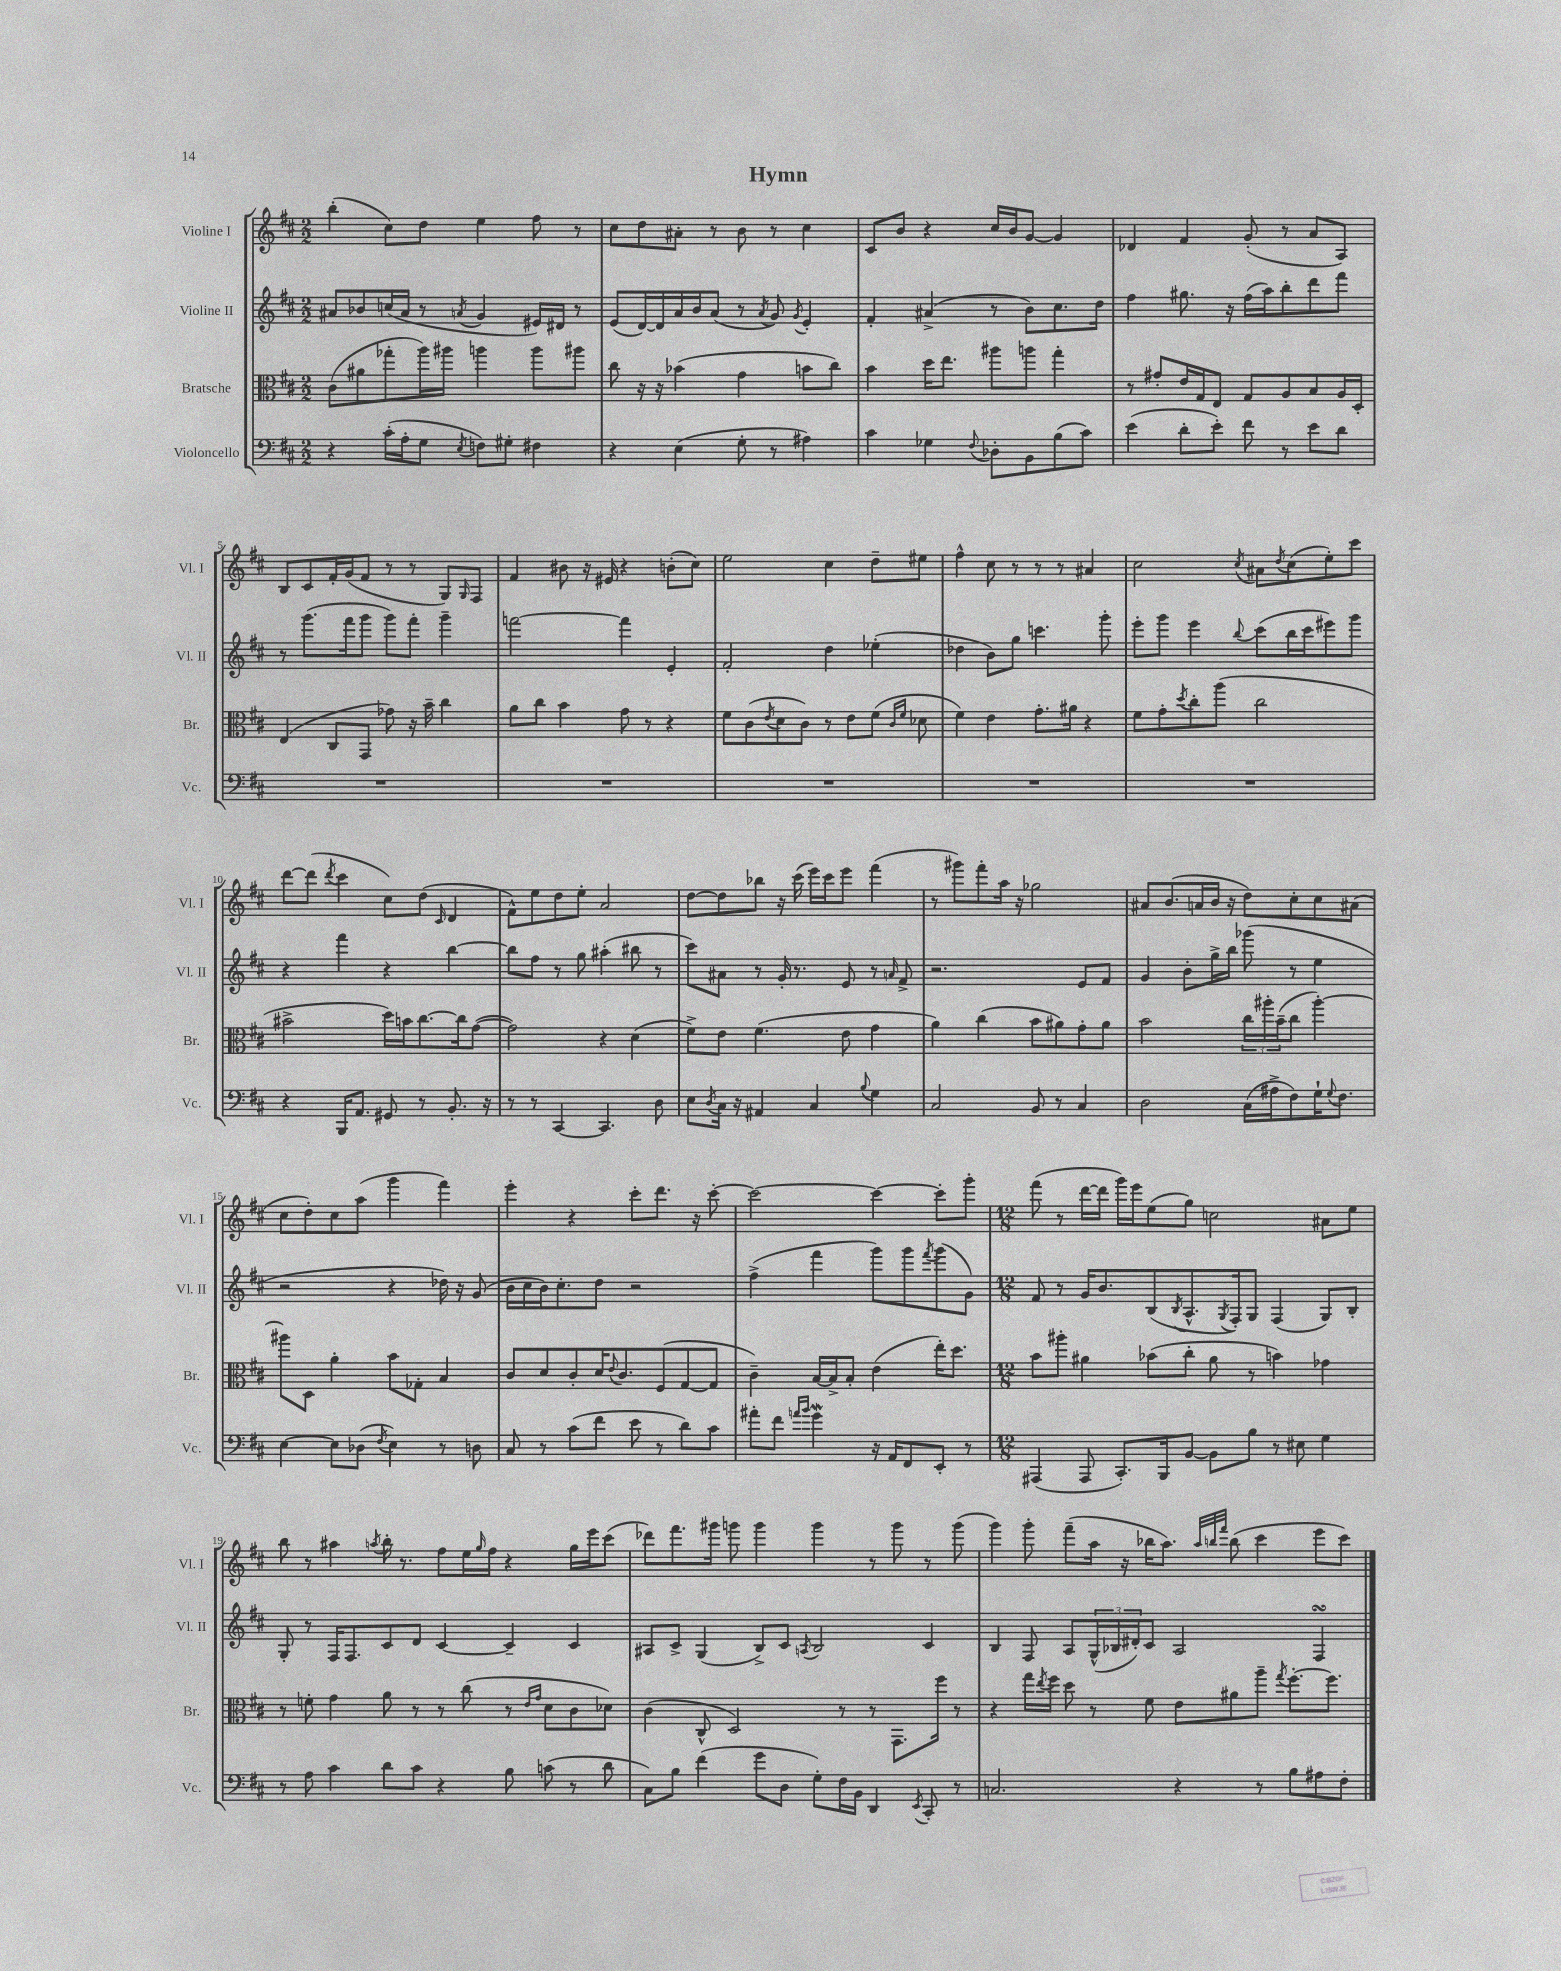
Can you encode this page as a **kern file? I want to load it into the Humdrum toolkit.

**kern	**kern	**kern	**kern
*part4	*part3	*part2	*part1
*staff4	*staff3	*staff2	*staff1
*I"Violoncello	*I"Bratsche	*I"Violine II	*I"Violine I
*I'Vc.	*I'Br.	*I'Vl. II	*I'Vl. I
*clefF4	*clefC3	*clefG2	*clefG2
*k[f#c#]	*k[f#c#]	*k[f#c#]	*k[f#c#]
*M2/2	*M2/2	*M2/2	*M2/2
=1	=1	=1	=1
4r	(8c#\L	8a#X/L	(4bb'\
.	8a#X\	8b-X/	.
(16c#'\LL	8gg-X'\	(16ccn/L	8cc#\L)
16A'\J	.	16a#/JJ	.
8G\J	16aa\L)	8r	8dd\J
.	16aa#X\JJ	.	.
8qE/	.	8qan/	.
8Fn\L)	4aan\	4g/	4ee\
8G#X'\J	.	.	.
4F#X\	8aa\L	16e#X/LL)	8ff#\
.	.	16d#X/JJ	.
.	8aa#X\J	8r	8r
=2	=2	=2	=2
4r	8cc#\	(8e/L	8cc#\L
.	16r	[16d/L)	8dd\
.	16r	16d/]	.
(4E\	(4b-X\	16a/	8a#X'\J
.	.	16b/J	.
.	.	(8a/J	8r
8G'\	4g\	8r	8b\
.	.	8qa/	.
8r	.	8g/)	8r
.	.	8qg/	.
4A#X\)	8bn\L	4e'/	4cc#\
.	8cc#\J)	.	.
=3	=3	=3	=3
4c#\	4b\	4f#'/	8c#/L
.	.	.	8b/J
4G-X\	16dd\KL	(4a#X^/	4r
.	8.ee\J	.	.
8qqF#/	.	.	.
8D-X'\L	8aa#X\L	8r	16cc#/LL
.	.	.	16b/J
8BB\	8aan\J	8b\L)	[8g/J
(8B\	4gg'\	8.cc#\	4g/]
8c#\J)	.	.	.
.	.	16dd\Jk	.
=4	=4	=4	=4
(4e\	8r	4ff#\	4d-X/
.	8g#X'/L	.	.
8d'\L	16e/L	8.gg#X\	4f#/
.	16G/J	.	.
8e'\J)	8E/J	.	.
.	.	16r	.
8f#\	8G/L	(16ff#\LL	(8g'/
.	.	16aa\J)	.
8r	8A/	8bb'\	8r
8e\L	8B/	8ddd\	8a/L
8d\J	16A/L	8fff#\J	8A/J)
.	16D'/JJ	.	.
!!LO:LB:g=z
=5	=5	=5	=5
1r	(4E/	8r	8B/L
.	.	(8.ggg\L	8c#/
.	8C#/L	.	16f#'/L
.	.	16fff#\k	(16g/J
.	8GG/J	8ggg\J	8f#/J
.	8g-X\)	8ggg\L)	8r
.	16r	8fff#'\J	8r
.	16b~\	.	.
.	4cc#\	4ggg~\	8G/L)
.	.	.	16qqG/
.	.	.	8F#/J
=6	=6	=6	=6
1r	8a\L	[2fffn\	4f#/
.	8cc#\J	.	.
.	4b\	.	8b#X\
.	.	.	16r
.	.	.	16e#X/
.	8g\	4fff\]	4r
.	8r	.	.
.	4r	4e'/	(8bn'\L
.	.	.	8cc#\J)
=7	=7	=7	=7
1r	8f#\L	2f#'/	2ee\
.	(8c#\	.	.
.	8qe/	.	.
.	8d\	.	.
.	8c#\J)	.	.
.	8r	4dd\	4cc#\
.	8e\L	.	.
.	(8f#\J	(4ee-X'\	8dd~\L
.	16qqc#/LL	.	.
.	16qqf#/JJ	.	.
.	8d-X\	.	8ee#X\J
=8	=8	=8	=8
1r	4f#\)	4dd-X\	4ff#^^\
.	4e\	8b\L)	8cc#\
.	.	8gg\J	8r
.	8.g'\L	4.cccn\	8r
.	.	.	8r
.	16a#X\Jk	.	.
.	4r	.	4a#X/
.	.	8ggg'\	.
=9	=9	=9	=9
1r	8f#\L	8eee'\L	2cc#\
.	8g'\	8ggg\J	.
.	8qdd/	.	.
.	8cc#'\	4eee\	.
.	(8aa\J	.	.
.	.	8qqbb/	8qcc#/
.	2cc#\	(8ccc#\L	8a#X\L
.	.	.	8qdd/
.	.	16bb\L	(8cc#\
.	.	16ccc#\J	.
.	.	8eee#X\)	8ee'\)
.	.	8ggg\J	8ccc#\J
!!LO:LB:g=z
=10	=10	=10	=10
4r	2b#X^\	4r	[8ddd\L
.	.	.	(8ddd\J]
.	.	.	8qddd/
16BBB/KL	.	4fff#\	4ccc#\
8.AA/J	.	.	.
8GG#X/	16dd\LL)	4r	8cc#\L)
.	16bn\J	.	.
8r	[8.cc#\	.	(8dd\J
.	.	.	16qqc#/
8.BB'/	.	[4bb\	4d/
.	16cc#\k]	.	.
.	([8g\J	.	.
16r	.	.	.
=11	=11	=11	=11
8r	2g\])	8bb\L]	8f#^^\L)
8r	.	8ff#\J	8ee\
[4CC#/	.	8r	8dd\
.	.	8gg\	8ee'\J
4.CC#/]	4r	(4aa#X'\	2a/
.	(4d\	8bb#X\	.
8D\	.	8r	.
=12	=12	=12	=12
8E\L	8f#^\L)	8ccc#\L)	[8dd\L
8qD/	.	.	.
16C#\Jk	8e\J	8a#X\J	8dd\]
16r	.	.	.
4AA#X/	(4.f#\	8r	8bb-X\J
.	.	16g'/	16r
.	.	8.r	(16ccc#\
4C#/	.	.	16eee\LL)
.	.	.	16ccc#\J
.	8e\	8e/	8eee\J
8qqB/	.	.	.
4G\	4g\	8r	(4fff#\
.	.	16qqan/	.
.	.	8f#^/	.
=13	=13	=13	=13
2C#/	4a\)	2.r	8r
.	.	.	8ggg#X\L)
.	(4cc#\	.	8fff#'\
.	.	.	16aa\Jk
.	.	.	16r
8BB/	8b\L	.	2gg-X\
8r	8a#X\)	.	.
4C#/	8g'\	8e/L	.
.	8a#\J	8f#/J	.
=14	=14	=14	=14
2D\	2b\	4g/	8a#X/L
.	.	.	(8.b/
.	.	8b'\L	.
.	.	.	16an/L
.	.	16gg^\L	16b/JJ
.	.	16bb\JJ	16r
(16C#\LL	24cc#\LL	(8ggg-X\	8dd\L)
.	24aa#X'\	.	.
16A#X^\J	.	.	.
.	(24b~\J	.	.
8F#\)	8cc#\J	8r	8cc#'\
16G`\K	[4aa#'\)	4ee\	8cc#\
8qqG/	.	.	.
8.F#\J	.	.	.
.	.	.	(8a#X\J
!!LO:LB:g=z
=15	=15	=15	=15
[4E\	8aa#X\L]	2r	8cc#\L
.	8D\J	.	8dd'\)
8E\L]	4a'\	.	8cc#\
(8D-X\J	.	.	(8aa\J
8qF#/	.	.	.
4E\)	8b\L	4r	4ggg\
.	8G-X'\J	.	.
8r	4B/	16dd-X\)	4fff#\)
.	.	16r	.
8Dn\	.	(8g/	.
=16	=16	=16	=16
8C#/	8c#/L	16b\LL	4eee'\
.	.	16cc#\	.
8r	8d/	16b\J)	.
.	.	8.cc#'\	.
(8c#\L	8c#'/	.	4r
8f#\J	16d/K	8dd\J	.
.	8qqe/	.	.
.	8.c#/	.	.
8e\	.	2r	8ccc#'\L
8r	(8F#/	.	8.ddd\J
8d\L)	[8G/	.	.
.	.	.	16r
8c#\J	8G/J]	.	[8ccc#'\
=17	=17	=17	=17
8a#X'\L	4c#~\)	(4ff#^\	2ccc#\_
8f#\J	.	.	.
16qqan/LL	.	.	.
16qqb/JJ	.	.	.
4gw\	[16B/LL	4fff#\	.
.	16B^/J]	.	.
.	8B'/J	.	.
16r	(4e\	8ggg\L)	4ccc#\_
16AA/KL	.	.	.
8FF#/	.	8ggg\	.
.	.	8qfff#/	.
8EE'/J	16ee'\KL)	(8ggg\	8ccc#'\L]
.	8.dd\J	.	.
8r	.	8g\J)	8ggg'\J
=18	=18	=18	=18
*M12/8	*M12/8	*M12/8	*M12/8
(4AAA#X/	8b\L	8f#/	(8fff#\
.	8aa#X'\J	8r	8r
8AAA#/	4a#X\	16g/KL	[16ddd\LL
.	.	8.b/	16ddd\JJ]
8.CC#'/L)	.	.	16ggg\LL)
.	.	.	16eee\J
.	(8b-X\L	(8B/	(8ee\
16BBB/k	.	.	.
.	.	8qB/	.
[8BB/J	8cc#'\J	8.A^^/	8gg\J)
8BB\L]	8a#\	.	2ccn\
.	.	8qG/	.
.	.	16F#'/k)	.
8B\J	8r	8G/J	.
8r	4bn\)	(4F#/	.
8E#X\	.	.	.
4G\	4g-X\	8G/L)	8a#X\L
.	.	8B'/J	8ee\J
!!LO:LB:g=z
=19	=19	=19	=19
8r	8r	8G'/	8bb\
8A\	8fn'\	8r	8r
4c#\	4g\	16F#/KL	4aa#X\
.	.	8.F#/	.
.	.	.	8qaan/
8d\L	8a\	8c#/	16bb'\
.	.	.	8.r
8c#\J	8r	8d/J	.
4r	8r	[4c#/	8ff#\L
.	(8cc#\	.	16ee\L
.	.	.	16qqgg/
.	.	.	16ff#\JJ
8B\	8r	4c#~/]	4r
.	16qqe/LL	.	.
.	16qqg/JJ	.	.
(8cn\	8d\L	.	.
8r	8c#\	4c#/	16gg\LL
.	.	.	16eee\J
8d\	8d-X\J)	.	(8ccc#\J
=20	=20	=20	=20
8C#\L)	(4c#\	8A#X/L	8ddd-X\L)
8B\J	.	8c#^/J	8.fff#\
(4f#\	8C#^^/	(4G/	.
.	.	.	16ggg#X\Jk
.	2D/)	.	8gggn\
8g\L	.	8B^/L)	4ggg\
8D\J	.	8c#/J	.
.	.	8qAn/	.
8G'\L)	.	2B/	4ggg\
16F#\L	8r	.	.
16BB\JJ	.	.	.
4DD/	8r	.	8r
.	8.GG\L	.	8ggg\
8qEE/	.	.	.
8CC#'/	.	4c#/	8r
.	16ff#\Jk	.	.
8r	8r	.	(8ggg\
=21	=21	=21	=21
2.Cn/	4r	4B/	4ggg\)
.	16gg\LL	8F#/	8ggg'\
.	8qee/	.	.
.	16ff#\JJ	.	.
.	8dd\	8A/L	(8fff#~\L
.	8r	(24G^^/L	16aa\Jk
.	.	24B-X/	.
.	.	.	16r
.	.	24d#X'/J)	.
.	8f#\	8c#/J	16bb-X\KL
.	.	.	8.aa\J)
4r	8e\L	2A/	.
.	.	.	32qqaa/LLL
.	.	.	32qqbbn/
.	.	.	32qqfff#/JJJ
.	8a#X\	.	(8bb\
8r	8aa~\J	.	4ccc#\
.	8qgg/	.	.
8B\L	[8.ff#'\L	.	.
8A#X\	.	4F#sSsS/	8eee\L
.	8.ff#\J]	.	.
8F#'\J	.	.	8ccc#\J)
==	==	==	==
*-	*-	*-	*-
